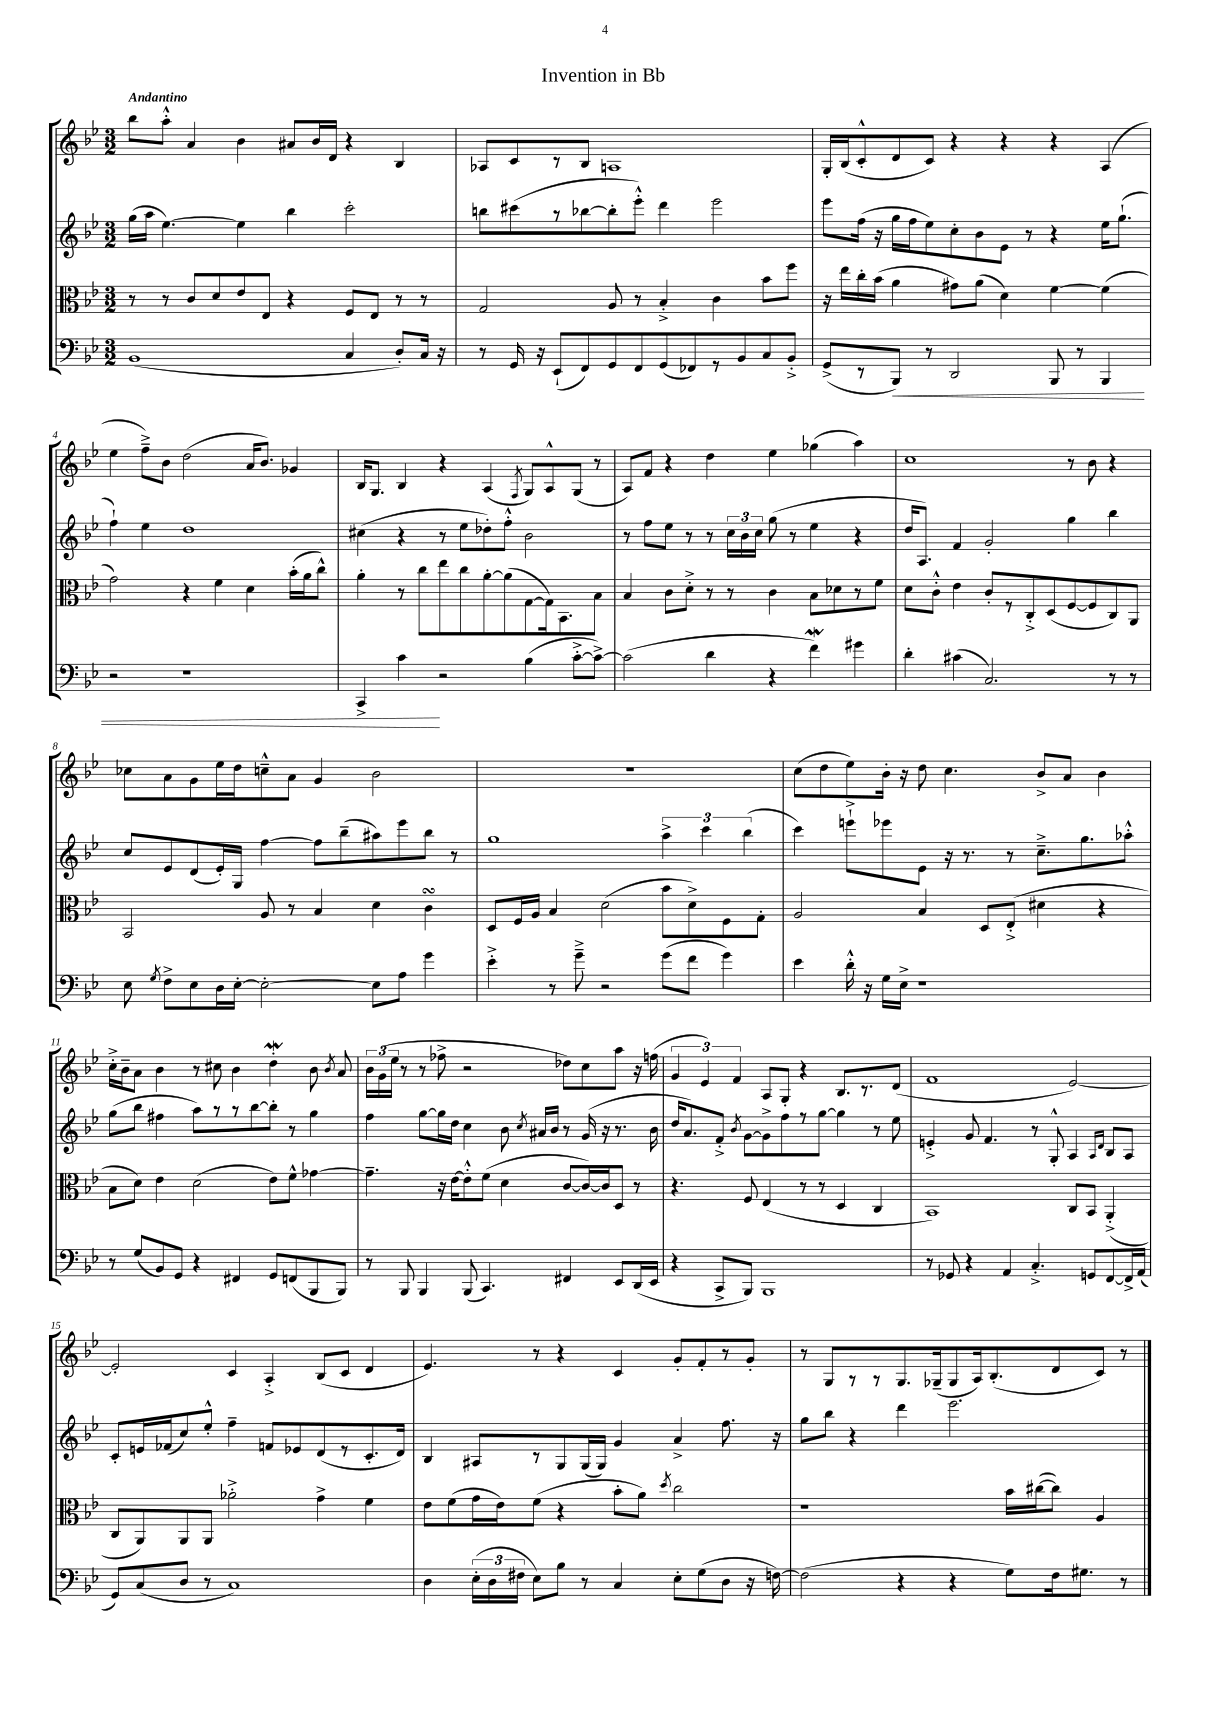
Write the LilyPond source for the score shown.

\header { title = "Invention in Bb" }
<<
\new StaffGroup <<
\new Staff = "s0" {
    \clef treble \key bes \major \numericTimeSignature \time 3/2 \tempo "Andantino"
    \autoBeamOff bes''8[ a''8]-.-^ a'4 bes'4 ais'8[ bes'16 d'16] r4 bes4 |
    aes8[ c'8 r8 bes8] a1 |
    g16[-. bes16( c'8-.-^ d'8 c'8]) r4 r4 r4 a4( |
    ees''4 f''8[--->) bes'8] d''2( a'16[ bes'8.]) ges'4 |
    bes16[ g8.] bes4 r4 a4( \acciaccatura { f8 } g8[) a8-^ g8]( r8 |
    a8[) f'8] r4 d''4 ees''4 ges''4( a''4) |
    c''1 r8 bes'8 r4 |
    ces''8[ a'8 g'8 ees''16 d''16 c''8---^ a'8] g'4 bes'2 |
    R1. |
    c''8[( d''8 ees''8) bes'16]-. r16 d''8 c''4. bes'8[-> a'8] bes'4 |
    c''16[-.-> bes'16-- a'8] bes'4 r8 cis''8 bes'4 d''4-.\mordent bes'8 \acciaccatura { bes'8 } a'8 |
    \tuplet 3/2 { bes'16[ g'16( ees''16] } r8 r8 fes''8-> r2 des''8[) c''8 a''8] r16 f''16( |
    \tuplet 3/2 { g'4 ees'4) f'4 } a8[ g8]-. r4 bes8.[ r8. d'8]( |
    f'1 ees'2~) |
    ees'2-. c'4 a4-.-> bes8[( c'8] d'4 |
    ees'4.) r8 r4 c'4 g'8[-. f'8-. r8 g'8]-. |
    r8 g8[ r8 r8 g8. ges16--( ges8 a16) bes8.-.( d'8 c'8]) r8 \bar "|." |
}
\new Staff = "s1" {
    \clef treble \key bes \major \numericTimeSignature \time 3/2
    \autoBeamOff g''16[( a''16] ees''4.~) ees''4 bes''4 c'''2-. |
    b''8[ cis'''8( r8 bes''8~ bes''8-. ees'''8]-.-^) d'''4 ees'''2 |
    ees'''8[ f''16]( r16 g''16[ f''16 ees''8) c''8-. bes'8 ees'8] r8 r4 ees''16[ g''8.]-!( |
    f''4-!) ees''4 d''1 |
    cis''4( r4 r8 ees''8[ des''8-.) f''8]-.-^ bes'2 |
    r8 f''8[ ees''8] r8 r8 \tuplet 3/2 { c''16[ bes'16 c''16] } g''8( r8 ees''4 r4 |
    d''16[ a8.]) f'4 g'2-. g''4 bes''4 |
    c''8[ ees'8 d'8( ees'16-.) g16] f''4~ f''8[ bes''8--( ais''8) ees'''8 bes''8] r8 |
    g''1 \tuplet 3/2 { a''4-> c'''4 bes''4( } |
    c'''4) e'''8[-!-> ees'''8 ees'8] r16 r8. r8 c''8.[---> g''8. aes''8]-.-^ |
    g''8[( bes''8] fis''4 a''8[) r8 r8 bes''8~ bes''8]-. r8 g''4 |
    f''4 g''8[~ g''16 d''16] c''4 bes'8 \acciaccatura { c''8 } ais'16[ bes'16] r8 g'16( r16 r8. bes'16 |
    d''16[ a'8.) f'8]-.-> \acciaccatura { bes'8 } g'8[~ g'8-> f''8 r8 g''8]~ g''4 r8 ees''8 |
    e'4-.-> g'8 f'4. r8 g8-.-^ a4 \grace { a16[ d'16] } bes8[ a8] |
    c'8[-. e'16 fes'16( c''8) ees''8]-.-^ f''4-- f'8[ ees'8 d'8( r8 c'8.-. d'16]) |
    bes4 ais8[ r8 g8 g16( g16]) g'4 a'4-> f''8. r16 |
    g''8[ bes''8] r4 d'''4 ees'''2. \bar "|." |
}
\new Staff = "s2" {
    \clef alto \key bes \major \numericTimeSignature \time 3/2
    \autoBeamOff r8 r8 c'8[ d'8 ees'8 ees8] r4 f8[ ees8] r8 r8 |
    g2 a8 r8 bes4-.-> c'4 bes'8[ f''8] |
    r16 ees''16[ c''16-. bes'16]( a'4 gis'8[) a'8]( d'4) f'4~ f'4( |
    g'2) r4 f'4 d'4 bes'16[-.( a'16 c''8]-^) |
    a'4-. r8 c''8[ ees''8 c''8 a'8~-. a'8( g8~ g16) bes,8. bes8] |
    bes4 c'8[ d'8]-.-> r8 r8 c'4 bes8[ des'8 r8 f'8] |
    d'8[ c'8]-.-^ ees'4 c'8[-. r8 c8-.-> d8( f8~ f8 c8) a,8] |
    bes,2 a8 r8 bes4 d'4 c'4\turn |
    d8[ f16 a16] bes4 d'2( bes'8[ d'8->) f8 g8]-. |
    a2 bes4 d8[ ees8]-.->( dis'4 r4 |
    bes8[ d'8]) ees'4 d'2( ees'8[) f'8]-^ ges'4~ |
    ges'4.-- r16 ees'16[~ ees'8-.-^ f'8]( d'4 c'8[~ c'16~) c'16 d8] r8 |
    r4. f8 ees4( r8 r8 d4 c4 |
    bes,1) c8[ bes,8] a,4-.->( |
    c8[ a,8) a,8 a,8] aes'2-.-> g'4-> f'4 |
    ees'8[ f'8( g'16 ees'16) f'8]( r4 bes'8[-. a'8]) \acciaccatura { d''8 } c''2 |
    r1 bes'16[ cis''16~( cis''8]) a4 \bar "|." |
}
\new Staff = "s3" {
    \clef bass \key bes \major \numericTimeSignature \time 3/2
    \autoBeamOff bes,1( c4 d8[-.) c16] r16 |
    r8 g,16 r16 ees,8[-!( f,8) g,8 f,8 g,8( fes,8) r8 bes,8 c8 bes,8]-.-> |
    g,8[->( r8 bes,,8]\<) r8 d,2 bes,,8 r8 bes,,4 |
    r2 r1 |
    c,4-> c'4\! r2 bes4( c'8[~-.-> c'8]~->) |
    c'2( d'4 r4 f'4\mordent) gis'4 |
    d'4-. cis'4( c2.) r8 r8 |
    ees8 \acciaccatura { g8 } f8[-> ees8 d16 ees16]~-. ees2~-. ees8[ a8] g'4 |
    ees'4-.-> r8 g'8---> r2 g'8[( f'8] g'4) |
    ees'4 d'16-.-^ r16 g16[ ees16]-> r1 |
    r8 g8[( bes,8) g,8] r4 fis,4 g,8[ f,8( bes,,8 bes,,8]) |
    r8 bes,,8 bes,,4 bes,,8( c,4.) fis,4 ees,8[ d,16( ees,16] |
    r4 c,8[-> bes,,8]) bes,,1 |
    r8 ges,8 r4 a,4 c4.-.-> g,8[ f,8~ f,16-> a,16]( |
    g,8[) c8( d8] r8 c1) |
    d4 \tuplet 3/2 { ees16[-.( d16 fis16] } ees8[) bes8] r8 c4 ees8[-. g8( d8] r16 f16~) |
    f2( r4 r4 g8[) f16 gis8.] r8 \bar "|." |
}
>>
>>
